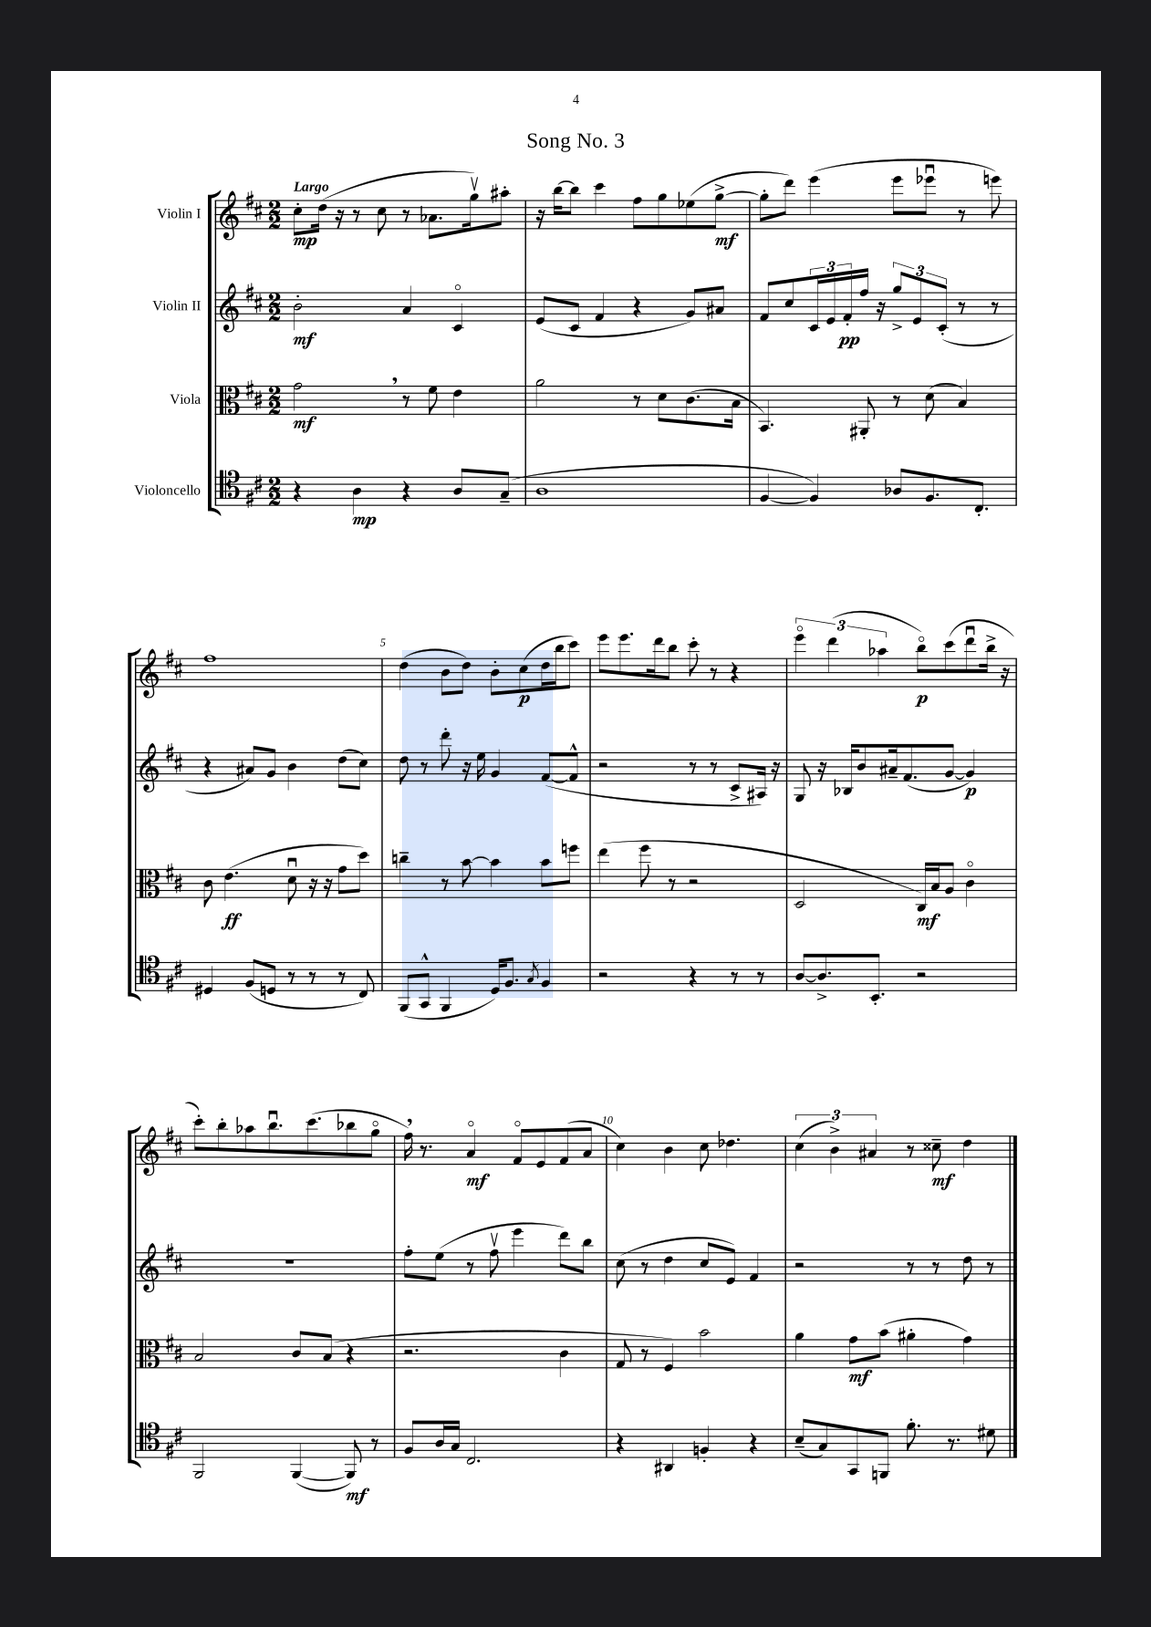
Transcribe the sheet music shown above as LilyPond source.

\header { title = "Song No. 3" }
<<
\new StaffGroup <<
\new Staff = "s0" \with { instrumentName = "Violin I" } {
    \clef treble \key d \major \numericTimeSignature \time 2/2 \tempo "Largo"
    cis''8-.\mp d''16( r16 r8 cis''8 r8 aes'8. g''16\upbow) ais''8-. |
    r16 b''16~ b''8 cis'''4 fis''8 g''8 ees''8( g''8~->\mf |
    g''8-. d'''8) e'''4( e'''8 ees'''8\downbow r8 e'''8) |
    fis''1 |
    d''4( b'8 d''8) b'8-. cis''8\p( d''16 b''16 cis'''8) |
    e'''8 e'''8. d'''16 b''8 cis'''8-. r8 r4 |
    \tuplet 3/2 { e'''4\flageolet d'''4( aes''4 } b''8\flageolet\p) cis'''8( d'''8\downbow b''16-> r16 |
    cis'''8-.) b''8-. aes''8 b''8.\downbow cis'''8.( bes''8 g''8\flageolet |
    fis''16) \breathe r8. a'4\flageolet\mf fis'8\flageolet e'8 fis'8( a'8 |
    cis''4) b'4 cis''8 des''4. |
    \tuplet 3/2 { cis''4( b'4->) ais'4 } r8 cisis''8--\mf d''4 \bar "|." |
}
\new Staff = "s1" \with { instrumentName = "Violin II" } {
    \clef treble \key d \major \numericTimeSignature \time 2/2
    b'2-.\mf a'4 cis'4\flageolet |
    e'8( cis'8 fis'4 r4 g'8) ais'8 |
    fis'8 cis''8 \tuplet 3/2 { cis'16 e'16 fis'16-.\pp } fis''16 r16 \tuplet 3/2 { g''8-> e'8 cis'8-.( } r8 r8 |
    r4 ais'8) g'8 b'4 d''8( cis''8) |
    d''8 r8 d'''8-. r16 e''16 g'4 fis'8~( fis'8-^ |
    r2 r8 r8 cis'8-> ais16) r16 |
    g8 r16 bes16 b'8 ais'16-- fis'8.( g'8~ g'4\p) |
    r1 |
    fis''8-. e''8( r8 fis''8\upbow e'''4 d'''8) b''8 |
    cis''8( r8 d''4 cis''8 e'8) fis'4 |
    r2 r8 r8 d''8 r8 \bar "|." |
}
\new Staff = "s2" \with { instrumentName = "Viola" } {
    \clef alto \key d \major \numericTimeSignature \time 2/2
    g'2\mf \breathe r8 fis'8 e'4 |
    a'2 r8 d'8 cis'8.( b16 |
    b,4.) ais,8-. r8 d'8( b4) |
    cis'8 e'4.\ff( d'8\downbow r16 r16 g'8 d''8) |
    c''4-- r8 b'8~ b'4 b'8 f''8 |
    e''4( fis''8 r8 r2 |
    d2 cis16\mf) b16 a8 cis'4\flageolet |
    b2 cis'8 b8( r4 |
    r2. cis'4 |
    g8 r8 fis4) b'2 |
    a'4 g'8\mf b'8( ais'4-. g'4) \bar "|." |
}
\new Staff = "s3" \with { instrumentName = "Violoncello" } {
    \clef tenor \key d \major \numericTimeSignature \time 2/2
    r4 a4\mp r4 a8 g8--( |
    a1 |
    fis4~ fis4) aes8 fis8. cis8.-. |
    dis4 fis8( d8 r8 r8 r8 cis8) |
    fis,8( g,8-^ fis,4 d16) fis8. \acciaccatura { g8 } fis4 |
    r2 r4 r8 r8 |
    a8~ a8.-> b,8.-. r2 |
    fis,2 fis,4~( fis,8\mf) r8 |
    fis8 a16 g16 cis2. |
    r4 ais,4 f4-. r4 |
    b8--( g8) g,8 f,8 fis'8.-. r8. dis'8 \bar "|." |
}
>>
>>
\layout { \context { \Score \override BarNumber.break-visibility = ##(#f #t #t) barNumberVisibility = #(every-nth-bar-number-visible 5) } }
